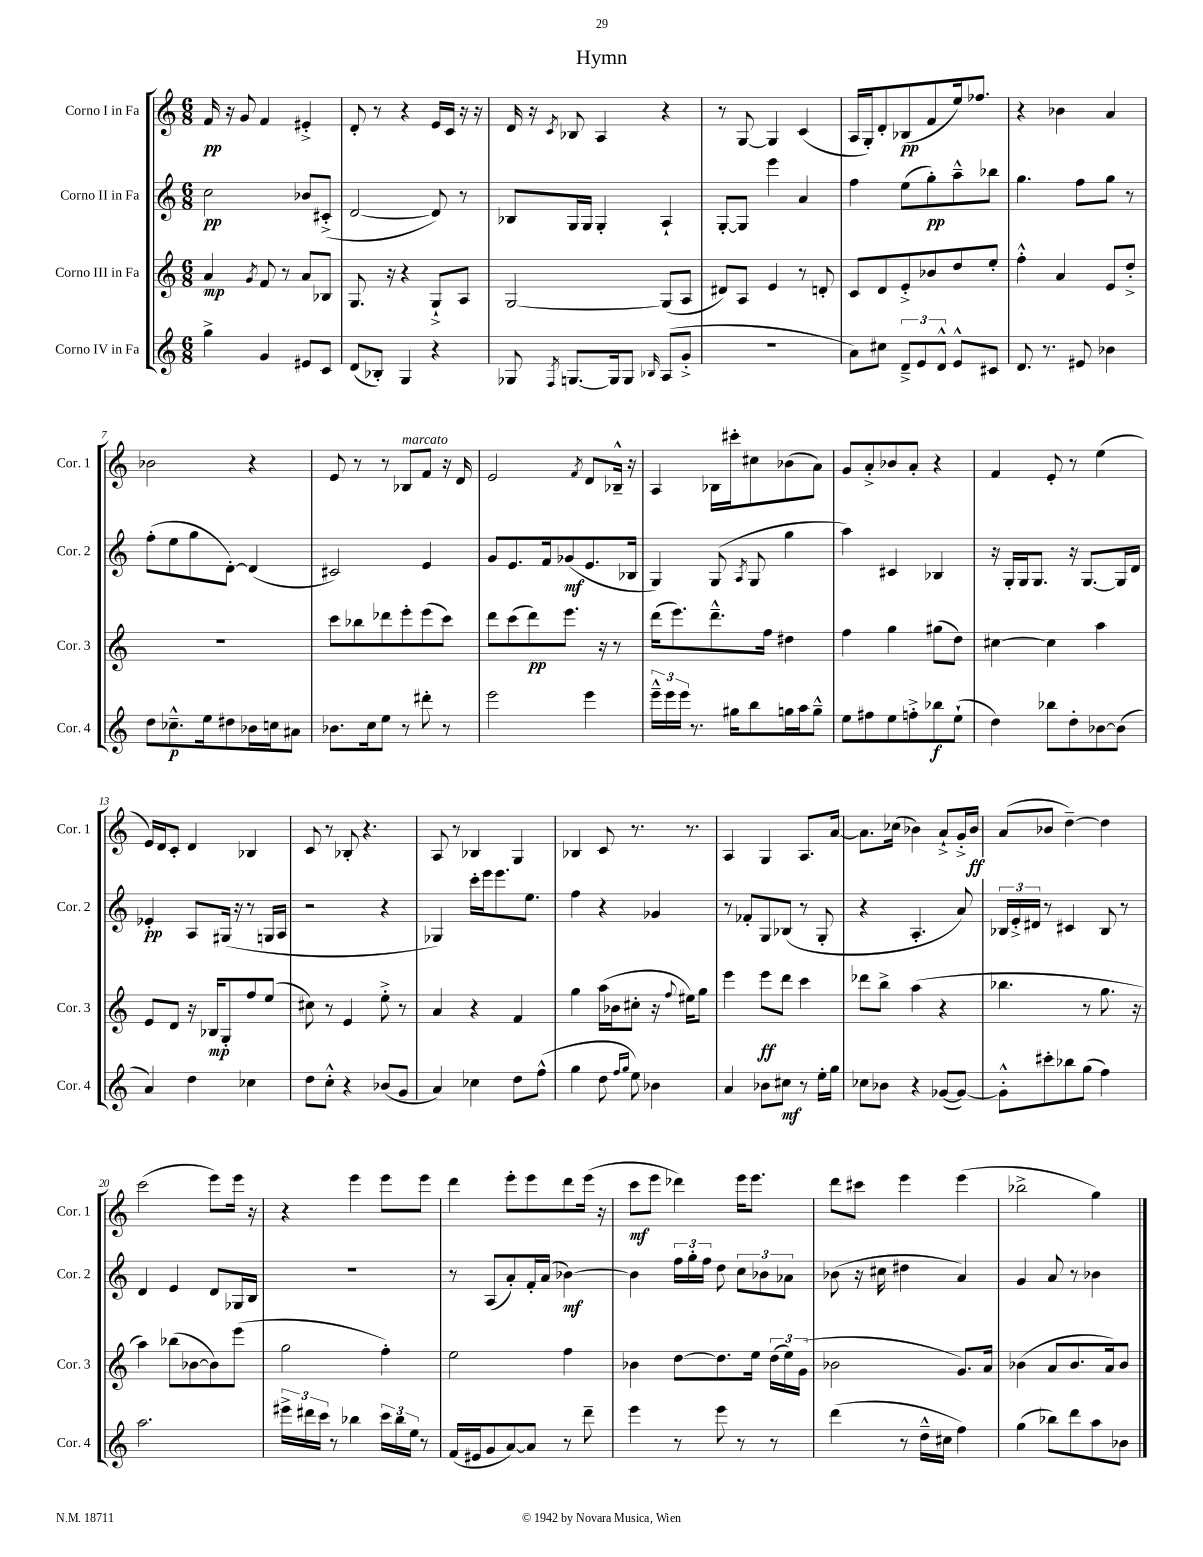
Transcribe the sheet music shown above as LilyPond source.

\header { title = "Hymn" }
<<
\new StaffGroup <<
\new Staff = "s0" \with { instrumentName = "Corno I in Fa" shortInstrumentName = "Cor. 1" } {
    \clef treble \key c \major \numericTimeSignature \time 6/8
    \autoBeamOff f'16\pp r16 g'8 f'4 eis'4-.-> |
    d'8-. r8 r4 e'16[ c'16] r16 r16 |
    d'16 r16 \acciaccatura { c'8 } bes8 a4 r4 |
    r8 g8~ g4 c'4( |
    a16[ g16-.) d'8-. bes8\pp( f'8 e''16) fes''8.] |
    r4 bes'4 a'4 |
    bes'2 r4 |
    e'8 r8 r8 bes8[^\markup { \italic "marcato" } f'8] r16 d'16 |
    e'2 \acciaccatura { f'8 } d'8[ bes16]---^ r16 |
    a4 bes16[ cis'''16-. cis''8 bes'8( a'8]) |
    g'8[ a'8-.-> bes'8 a'8]-. r4 |
    f'4 e'8-. r8 e''4( |
    e'16[) d'16 c'8]-. d'4 bes4 |
    c'8 r8 bes8-. r4. |
    a8 r8 bes4 g4 |
    bes4 c'8 r8. r8. |
    a4 g4 a8.[ a'16]~ |
    a'8.[ ces''16]( bes'4) a'8[-!-> g'16-.-> bes'16]\ff |
    a'8[( bes'8] d''4~--) d''4 |
    c'''2( e'''8[) e'''16] r16 |
    r4 e'''4 e'''8[ e'''8] |
    d'''4 e'''8[-. e'''8 d'''8 e'''16]( r16 |
    c'''8[\mf e'''8] des'''4) e'''16[ e'''8.] |
    d'''8[ cis'''8] e'''4 e'''4( |
    bes''2-> g''4) \bar "|." |
}
\new Staff = "s1" \with { instrumentName = "Corno II in Fa" shortInstrumentName = "Cor. 2" } {
    \clef treble \key c \major \numericTimeSignature \time 6/8
    \autoBeamOff c''2\pp bes'8[ cis'8]-.->( |
    d'2~ d'8) r8 |
    bes8[ g16 g16] g4-. a4-! |
    g8[~-. g8] e'''4 a'4 |
    f''4 e''8[( g''8-.\pp) a''8---^ bes''8] |
    g''4. f''8[ g''8] r8 |
    f''8[-.( e''8 g''8 d'8]~-.) d'4( |
    cis'2) e'4 |
    g'8[ e'8. f'16 ges'8\mf( e'8. bes16] |
    g4) g8( \acciaccatura { a8 } g8 g''4 |
    a''4) cis'4 bes4 |
    r16 g16[-. g16 g8.] r16 g8.[~ g16 d'16] |
    ees'4-.\pp a8[ gis16]( r16 r8 g16[ a16] |
    r2 r4 |
    ges4) c'''16[-. e'''16 e'''8. e''8.] |
    f''4 r4 ges'4 |
    r8 fes'8[-. g8 bes8]( r8 g8-. |
    r4 a4.-. a'8) |
    \tuplet 3/2 { bes16[ e'16-.-> dis'16] } r8 cis'4 bes8 r8 |
    d'4 e'4 d'8[ ges16 b16] |
    R2. |
    r8 a8[( a'8-.) f'16-. a'16]( bes'4~\mf) |
    bes'4 \tuplet 3/2 { f''16[ g''16-. f''16] } d''8 \tuplet 3/2 { c''8[ bes'8 aes'8] } |
    bes'8( r16 cis''16 dis''4 a'4) |
    g'4 a'8 r8 bes'4 \bar "|." |
}
\new Staff = "s2" \with { instrumentName = "Corno III in Fa" shortInstrumentName = "Cor. 3" } {
    \clef treble \key c \major \numericTimeSignature \time 6/8
    \autoBeamOff a'4\mp \acciaccatura { g'8 } f'8 r8 a'8[ bes8] |
    g8. r16 r4 g8[-!-> a8] |
    g2~ g8[( a8] |
    dis'8[) a8] e'4 r8 d'8-. |
    c'8[ d'8 e'8-.-> bes'8 d''8 e''8]-. |
    f''4-.-^ a'4 e'8[ d''8]-.-> |
    R2. |
    c'''8[ bes''8 des'''8 e'''8-. e'''8( c'''8]) |
    d'''8[ c'''8( d'''8\pp) e'''8.] r16 r8 |
    d'''16[( e'''8.) d'''8.---^ f''16] dis''4 |
    f''4 g''4 gis''8[( d''8]) |
    cis''4~ cis''4 a''4 |
    e'8[ d'8] r16 bes16[\mp g8-. f''8 e''8]( |
    cis''8) r8 e'4 e''8-.-> r8 |
    a'4 r4 f'4 |
    g''4 a''16[( bes'16 cis''8]-. r16 \appoggiatura { f''8 } eis''16[) g''8] |
    e'''4 e'''8[\ff d'''8] c'''4 |
    des'''8[ b''8]-> a''4( r4 |
    bes''4. r8 g''8. r16 |
    a''4) bes''8[( bes'8~ bes'8) e'''8]( |
    g''2 f''4-.) |
    e''2 f''4 |
    bes'4 d''8[~ d''8. e''16] \tuplet 3/2 { d''16[( e''16) g'16]( } |
    bes'2 g'8.[) a'16] |
    bes'4( a'8[ bes'8. a'16) bes'8] \bar "|." |
}
\new Staff = "s3" \with { instrumentName = "Corno IV in Fa" shortInstrumentName = "Cor. 4" } {
    \clef treble \key c \major \numericTimeSignature \time 6/8
    \autoBeamOff g''4-> g'4 eis'8[ c'8] |
    d'8[( bes8]-.) g4 r4 |
    ges8 \acciaccatura { f8 } g8.[~ g16 g8] \grace { bes16 } a8[( g'8]-.-> |
    R2. |
    a'8[) cis''8] \tuplet 3/2 { d'8[---> e'8 d'8]-^ } e'8[-^ cis'8] |
    d'8. r8. eis'8 bes'4 |
    d''8[ ces''8.---^\p e''16 dis''8 bes'16 c''16 ais'8] |
    bes'8.[ c''16 e''8] r8 dis'''8-. r8 |
    e'''2 e'''4 |
    \tuplet 3/2 { e'''16[---^ e'''16 e'''16] } r8. gis''16[ b''8 g''16 a''16 g''8]---^ |
    e''8[ fis''8 e''8 f''8-.-> bes''8\f e''8]-!( |
    d''4) bes''8[ d''8-. bes'8~ bes'8]( |
    a'4) d''4 ces''4 |
    d''8[ c''8]-.-^ r4 bes'8[( g'8] |
    a'4) ces''4 d''8[ f''8]-^( |
    g''4 d''8 \grace { f''16[ g''16] } e''8) bes'4 |
    a'4 bes'8[ cis''8]\mf r8 e''16[-. g''16] |
    ces''8[ bes'8] r4 ges'8[~( ges'8]~) |
    ges'8[-.-^ cis'''8-. bes''8 g''8]( f''4) |
    a''2. |
    \tuplet 3/2 { eis'''16[-> dis'''16 c'''16] } r8 bes''4 \tuplet 3/2 { c'''16[ bes''16 e''16] } r8 |
    f'16[( eis'16 g'8 a'8~) a'8] r8 d'''8-- |
    e'''4 r8 e'''8 r8 r8 |
    d'''4( r8 d''16[---^ cis''16] f''4) |
    g''4( bes''8[) d'''8 a''8 bes'8] \bar "|." |
}
>>
>>
